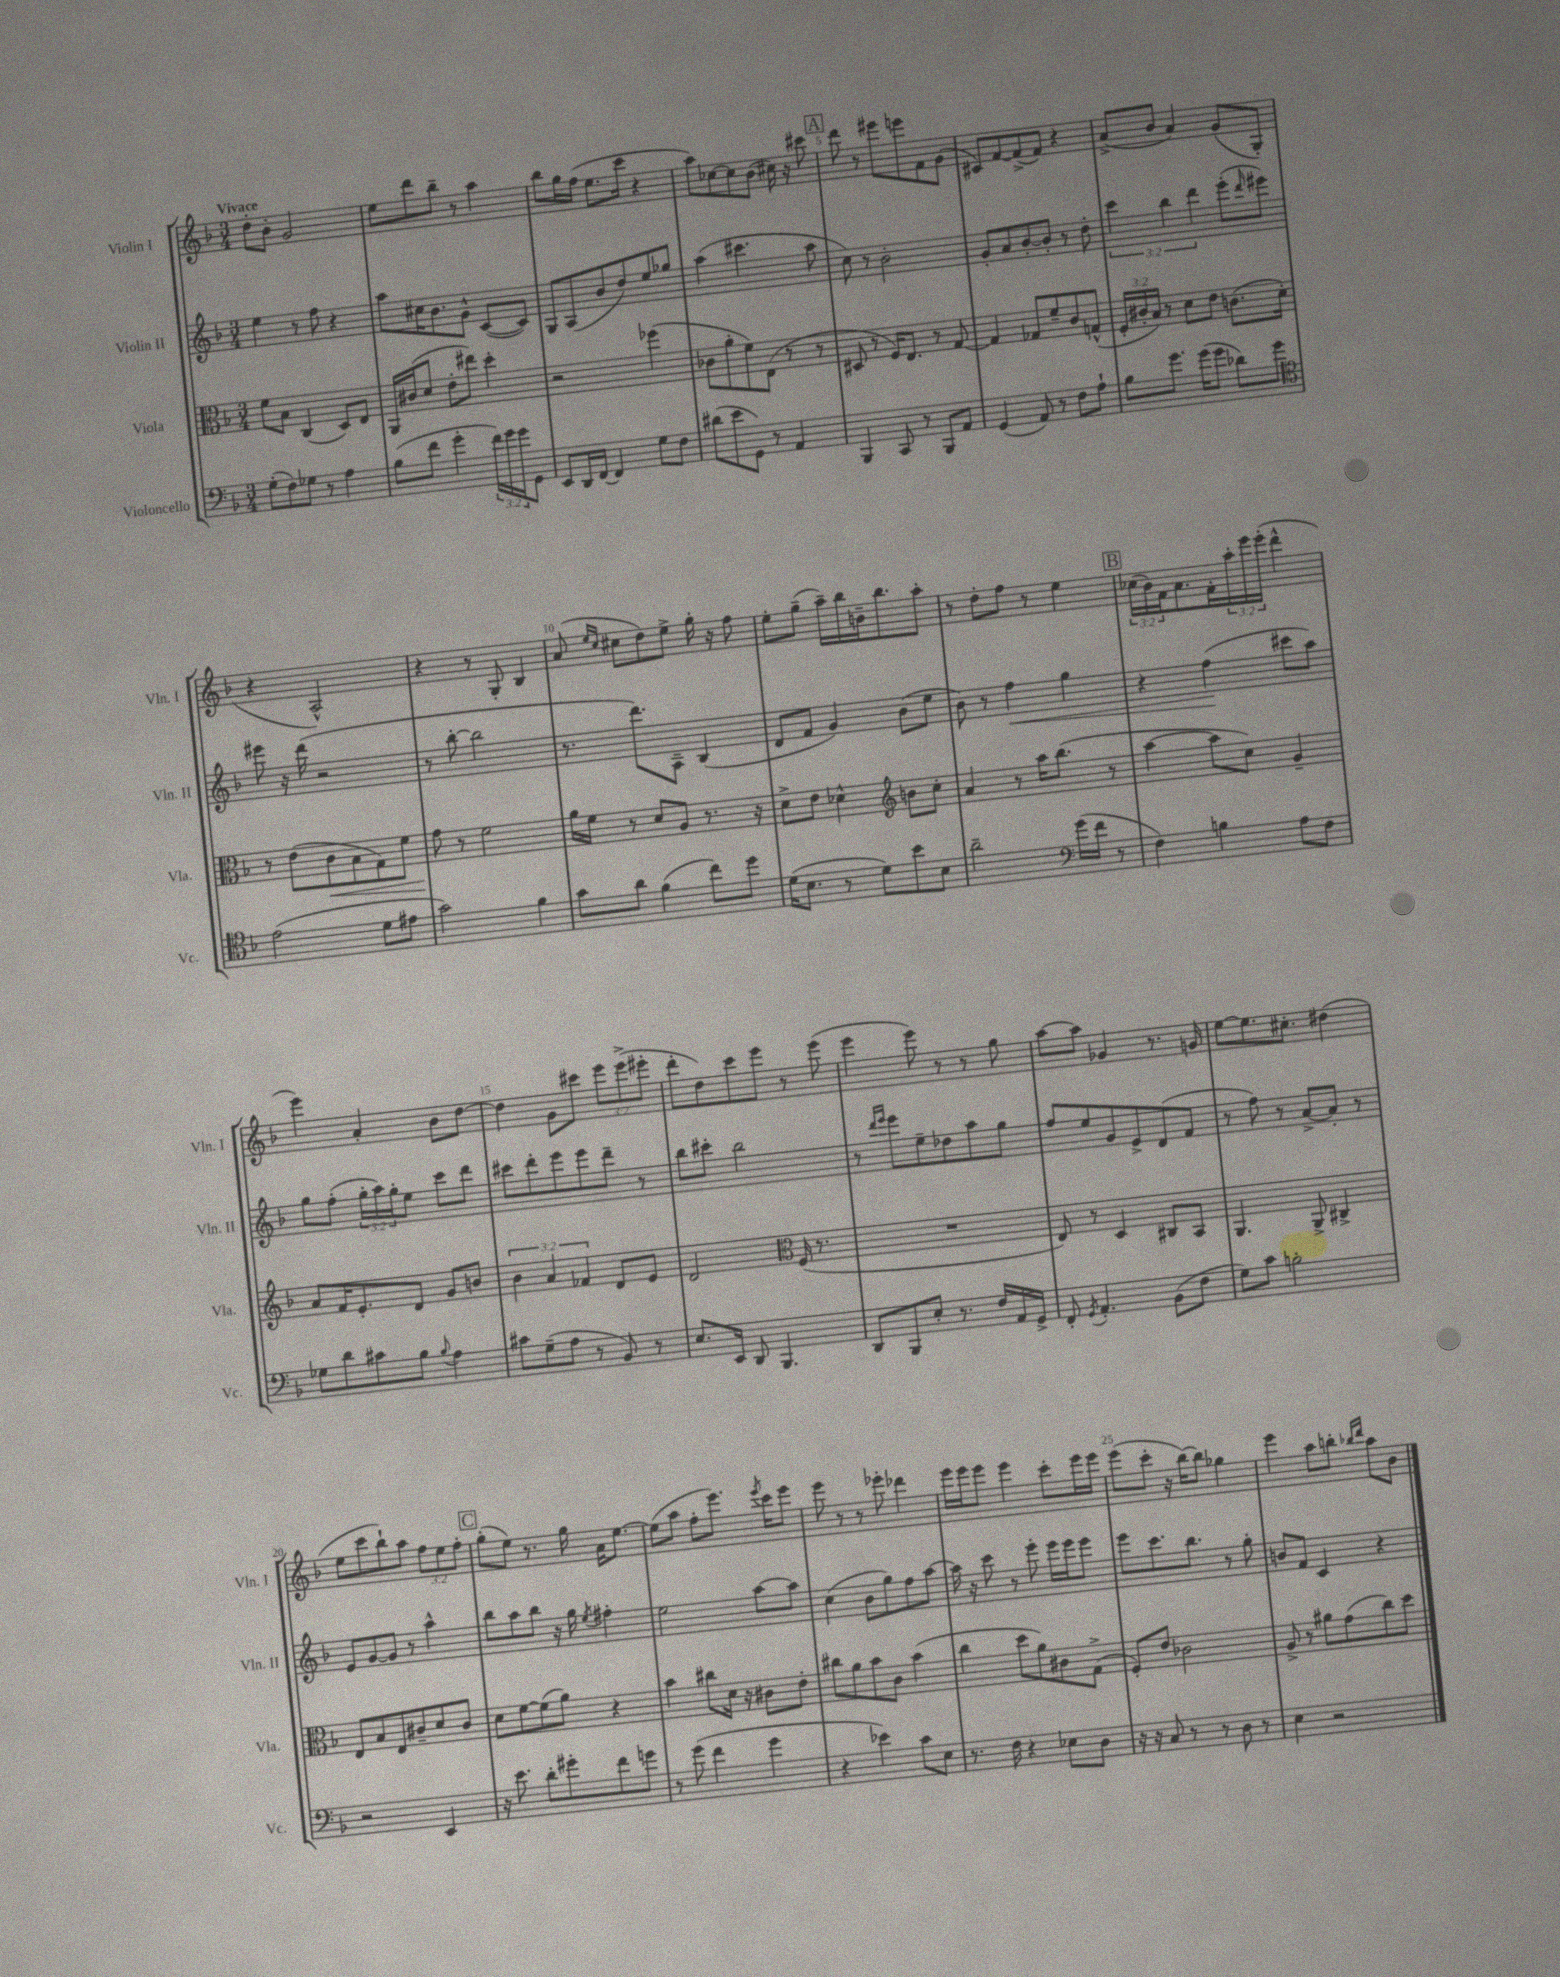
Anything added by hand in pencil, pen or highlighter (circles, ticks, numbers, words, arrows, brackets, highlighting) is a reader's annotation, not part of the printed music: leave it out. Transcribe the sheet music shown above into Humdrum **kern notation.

**kern	**kern	**kern	**kern
*staff4	*staff3	*staff2	*staff1
*clefF4	*clefC3	*clefG2	*clefG2
*k[b-]	*k[b-]	*k[b-]	*k[b-]
*M3/4	*M3/4	*M3/4	*M3/4
(8G'\L	8f\L	4ee\	8dd'\L
8F\)	8B-\J	.	8b-'\J
8G-\J	(4C/	8r	2g/
8r	.	8ff\	.
4A\	8D/L)	4r	.
.	8E/J	.	.
=	=	=	=
(8B-\L	16AA/LL	8aa\L	8ee\L
.	(16c#/J	.	.
8f\J	8d/J	16cc#\K	8ddd\
.	.	8.b-\	.
4g'\	8e'\L	.	8bb-~\J
.	8ee#\J)	8g^^\J	8r
24f\LL)	4dd'\	([8c/L	4aa\
24g\	.	.	.
24g\J	.	.	.
8GG\J	.	8c/]J)	.
=	=	=	=
8EE/L	2r	8G/L	8bb-\L
16DD/L	.	(8A/	16gg\L
[16FF/JJ	.	.	(16ff\JJ
4FF/]	.	8b-/	8.ee\L
.	.	8dd/)	.
.	.	.	16ccc\Jk
8G\L	(4ff-\	8ee/	4r
8F\J	.	8gg-/J	.
=	=	=	=
(8d#\L	8c-\L	(4aa\	8aa\L)
8e\	8a'\	.	[8cc-\
8GG\J)	8f\)	4.ccc#\	8cc-\]
8r	(8E\J	.	(8b-\J
4AA/	8r	.	16cc#\)
.	.	.	16r
.	8r	8aa\	8ccc#\
=	=	=	=
4BBB-/	8D#/	8cc\)	8ddd\
.	8r	8r	8r
8CC/	16F/LK)	2b-'\	8eee#\L
.	8.E/J	.	.
8r	.	.	8eee\
8BBB-/L	8r	.	8f\
8AA/J	[8G/	.	(8g\J
=	=	=	=
(4GG/	4G/]	8g'/L	8c#/L)
.	.	8a/	[8f/
8AA/)	8G-/L	[8b-'/	(8f^/]
8r	8f~/	8b-'/]J	8f/J)
8F\L	8c/	8r	4r
8A`\J	(8G^^/J	8dd'\	.
=	=	=	=
8B-\L	24F'/LL	6ccc\	(8a^/L
.	24c#'/	.	.
.	24B-/JJ)	.	.
8.g\J	8r	.	8b-/J
.	.	6bb-\	.
.	8d\L	.	4a/)
(16g\LK	.	.	.
.	.	6ddd\	.
8g\J	8e\J	.	.
8d-\L)	(8.c\L	(8eee'\L	(8g/L
.	.	16qqddd/	.
8g\J	.	8eee#\J)	8G'/J
.	16d'\Jk)	.	.
=	=	=	=
*clefC4	*	*	*
(2e\	8r	8eee#\	4r
.	(8e\L	16r	.
.	.	(16ddd\	.
.	8c\	2r	2A^^/)
.	8B-\	.	.
8d\L	8G\)	.	.
8e#\J	8f\J	.	.
=	=	=	=
2g\)	8g\	8r	4r
.	8r	[8bb-'\	.
.	2f\	2bb-\]	8r
.	.	.	8G'/
4f\	.	.	4B-/
=	=	=	=
8g\L	16a\LL	8.r	(8a/
.	16f\JJ	.	.
.	.	.	16qqee/LL
.	.	.	16qqcc/JJ
8a\J	8r	.	8cc#\L
.	.	8.ddd\L)	.
(4f\	8d/L	.	8dd\)
.	8A/J	8A~\J	8ee^\J
8cc\L)	8.r	(4B-/	16gg'\
.	.	.	16r
8dd\J	.	.	8ff\
.	16r	.	.
=	=	=	=
(16d\LK	8d^\L	8d/L	8ee'\L
8.B-\J	.	.	.
.	8e\J	8f/J	(8gg~\J
8r	4d-^^\	4g/)	16aa~\LL)
.	.	.	16bb-\
8d\L)	.	.	16b~\J
.	.	.	8.bb-\
*	*clefG2	*	*
8b-\	8b\L	(8b-\L	.
8B-\J	8cc'\J	8ee\J	8aa'\J
=	=	=	=
2a~\	4a/	8b-\)	8r
.	.	8r	8dd'\L
.	8r	4ff\	8ff\J
.	16aa\LK	.	8r
.	(8.bb-\J	.	.
*clefF4	*	*	*
(16g\LL	.	4gg\	4ee\
16f\JJ	.	.	.
8r	8r	.	.
=	=	=	=
4F\)	[4aa\	4r	(24cc-\LL
.	.	.	24b-\)
.	.	.	24f\J
.	.	.	8.a\
4B\	8aa\]L	(4ff\	.
.	.	.	16f'\L
.	8cc\J)	.	24aa'\
.	.	.	24eee\
.	.	.	(24eee'\JJ
8A\L	4g~/	8ccc#\L	4ddd^^\
8F\J	.	8aa\J)	.
=	=	=	=
8G-\L	8a/L	8gg\L	4eee\)
8d\	16f/K	(8ff'\J	.
.	8.e'/	.	.
8c#\	.	24gg'\LL	4a'/
.	.	24aa\)	.
.	.	24gg'\J	.
8B-\J	8d/J	8ee\J	.
8qqB-/	.	.	.
4A\	8g/L	8ccc\L	8b-\L
.	8b/J	8ddd\J	[8dd\J
=	=	=	=
8c#\L	6b-\	8ccc#\L	4dd\]
(8G~\	.	8ddd'\	.
.	6a/	.	.
8A\J	.	8eee\	8g\L
.	6f-/	.	.
8r	.	8eee\	8ccc#\J
8BB-/)	8d/L	8ddd~\J	12eee\L
.	.	.	(12eee^\
8r	8e/J	8r	.
.	.	.	12eee#'\J
=	=	=	=
8.E/L	2d/	8bb-\L	8ddd'\L
.	.	8ccc#'\J	8dd\)
16EE/Jk	.	.	.
8DD/	.	2bb-\	8ccc\
4.BBB-/	.	.	8eee\J
*	*clefC3	*	*
.	(16F/	.	8r
.	8.r	.	.
.	.	.	(8eee\
=	=	=	=
8DD/L	2.r	8r	4eee\
.	.	16qqddd/LL	.
.	.	16qqeee/JJ	.
8BBB-/	.	8eee\L	.
8E'/J	.	8ee~\	8eee\)
8.r	.	8dd-\	8r
.	.	8aa\	8r
16F/LL	.	.	.
16AA/	.	8gg\J	8gg\
16GG^/JJ	.	.	.
=	=	=	=
8FF'/	8E/)	8ff/L	[8aa\L
8qGG/	.	.	.
4.AA'/	8r	8ee/	8aa\]J
.	4D/	8g/	4g-/
.	.	8e^/	.
(8BB-\L	8C#/L	(8d/	8.r
8F\J	8BB-/J	8f/J	.
.	.	.	16g/
=	=	=	=
8G\L)	4.AA/	8r	[8ee\L
8c\J	.	8ff\)	8.ee\]
2B'\	.	8r	.
.	.	.	8.cc#'\J
.	8AA^/	[8a^/L	.
.	4C#^/	8a'/]J	(4dd#\
.	.	8r	.
=	=	=	=
2r	8E/L	8e/L	8ee\L
.	8B-/	[8g/	8ccc\
.	8E/	8g/]J	8bb-`\)
.	8c#~/	8r	8aa\J
4EE/	8d/	4aa^^\	12ff\L
.	.	.	12ee\
.	8c#/J	.	.
.	.	.	12ff'\J
=	=	=	=
16r	8d\L	8bb-\L	(8gg'\L
8.e\	.	.	.
.	[8f\	8aa\	8ee\J)
8d'\L	(8f\]	8bb-\J	8.r
8g#'\	8a\J)	16r	.
.	.	16gg\	16gg\
.	.	8qee/	.
8f\	4r	4ff#'\	16a\LK
.	.	.	[8.ee\J
8g\J	.	.	.
=	=	=	=
8r	4b-\	2ee\	(8ee\]L
(8g\	.	.	8aa\J
4f\	8cc#\L	.	8ff'\L
.	16d\Jk	.	8.eee\J)
.	16r	.	.
4g\	8c#\L	[8aa\L	.
.	.	.	8qeee/
.	.	.	16ccc\LK
.	8e'\J	8aa\]J	8eee\J
=	=	=	=
4r	8cc#\L	(4cc\	8eee\
.	8a\	.	8r
4e-\)	8b-\	8b-\L	8r
.	8c\J	8gg\)	8eee-'\
8c\L	(4b-\	8ff\	4ddd-\
8E\J	.	[8aa\J	.
=	=	=	=
8.r	4cc\	16aa\]	16eee\LL
.	.	16r	16eee\J
.	.	8ccc\	8eee\J
16F\	.	.	.
4r	8dd\L	8r	4eee\
.	8a\)	8eee'\	.
8E-\L	8c#\	16eee\LL	8ccc'\L
.	.	16eee\J	.
8D\J	(8G^\J	8eee\J	16eee\L
.	.	.	16eee\JJ
=	=	=	=
16r	8F'/L)	8eee\L	(8eee\L
16r	.	.	.
8C/	8e/J	8.ccc\	8ccc'\J
8r	2c-\	.	16r
.	.	8.bb-\J	[16bb-\LK)
8r	.	.	8bb-\]J
8D\	.	8r	4gg-\
8r	.	8gg'\	.
=	=	=	=
4E\	8A^/	8b/L	4eee\
.	8r	8f/J	.
2r	8a#\L	4c/	8aa\L
.	(8g\	.	8bb'\J
.	.	.	16qqbb-/LL
.	.	.	16qqddd/JJ
.	8cc\)	4r	8aa\L
.	8dd\J	.	8b-\J
==	==	==	==
*-	*-	*-	*-
